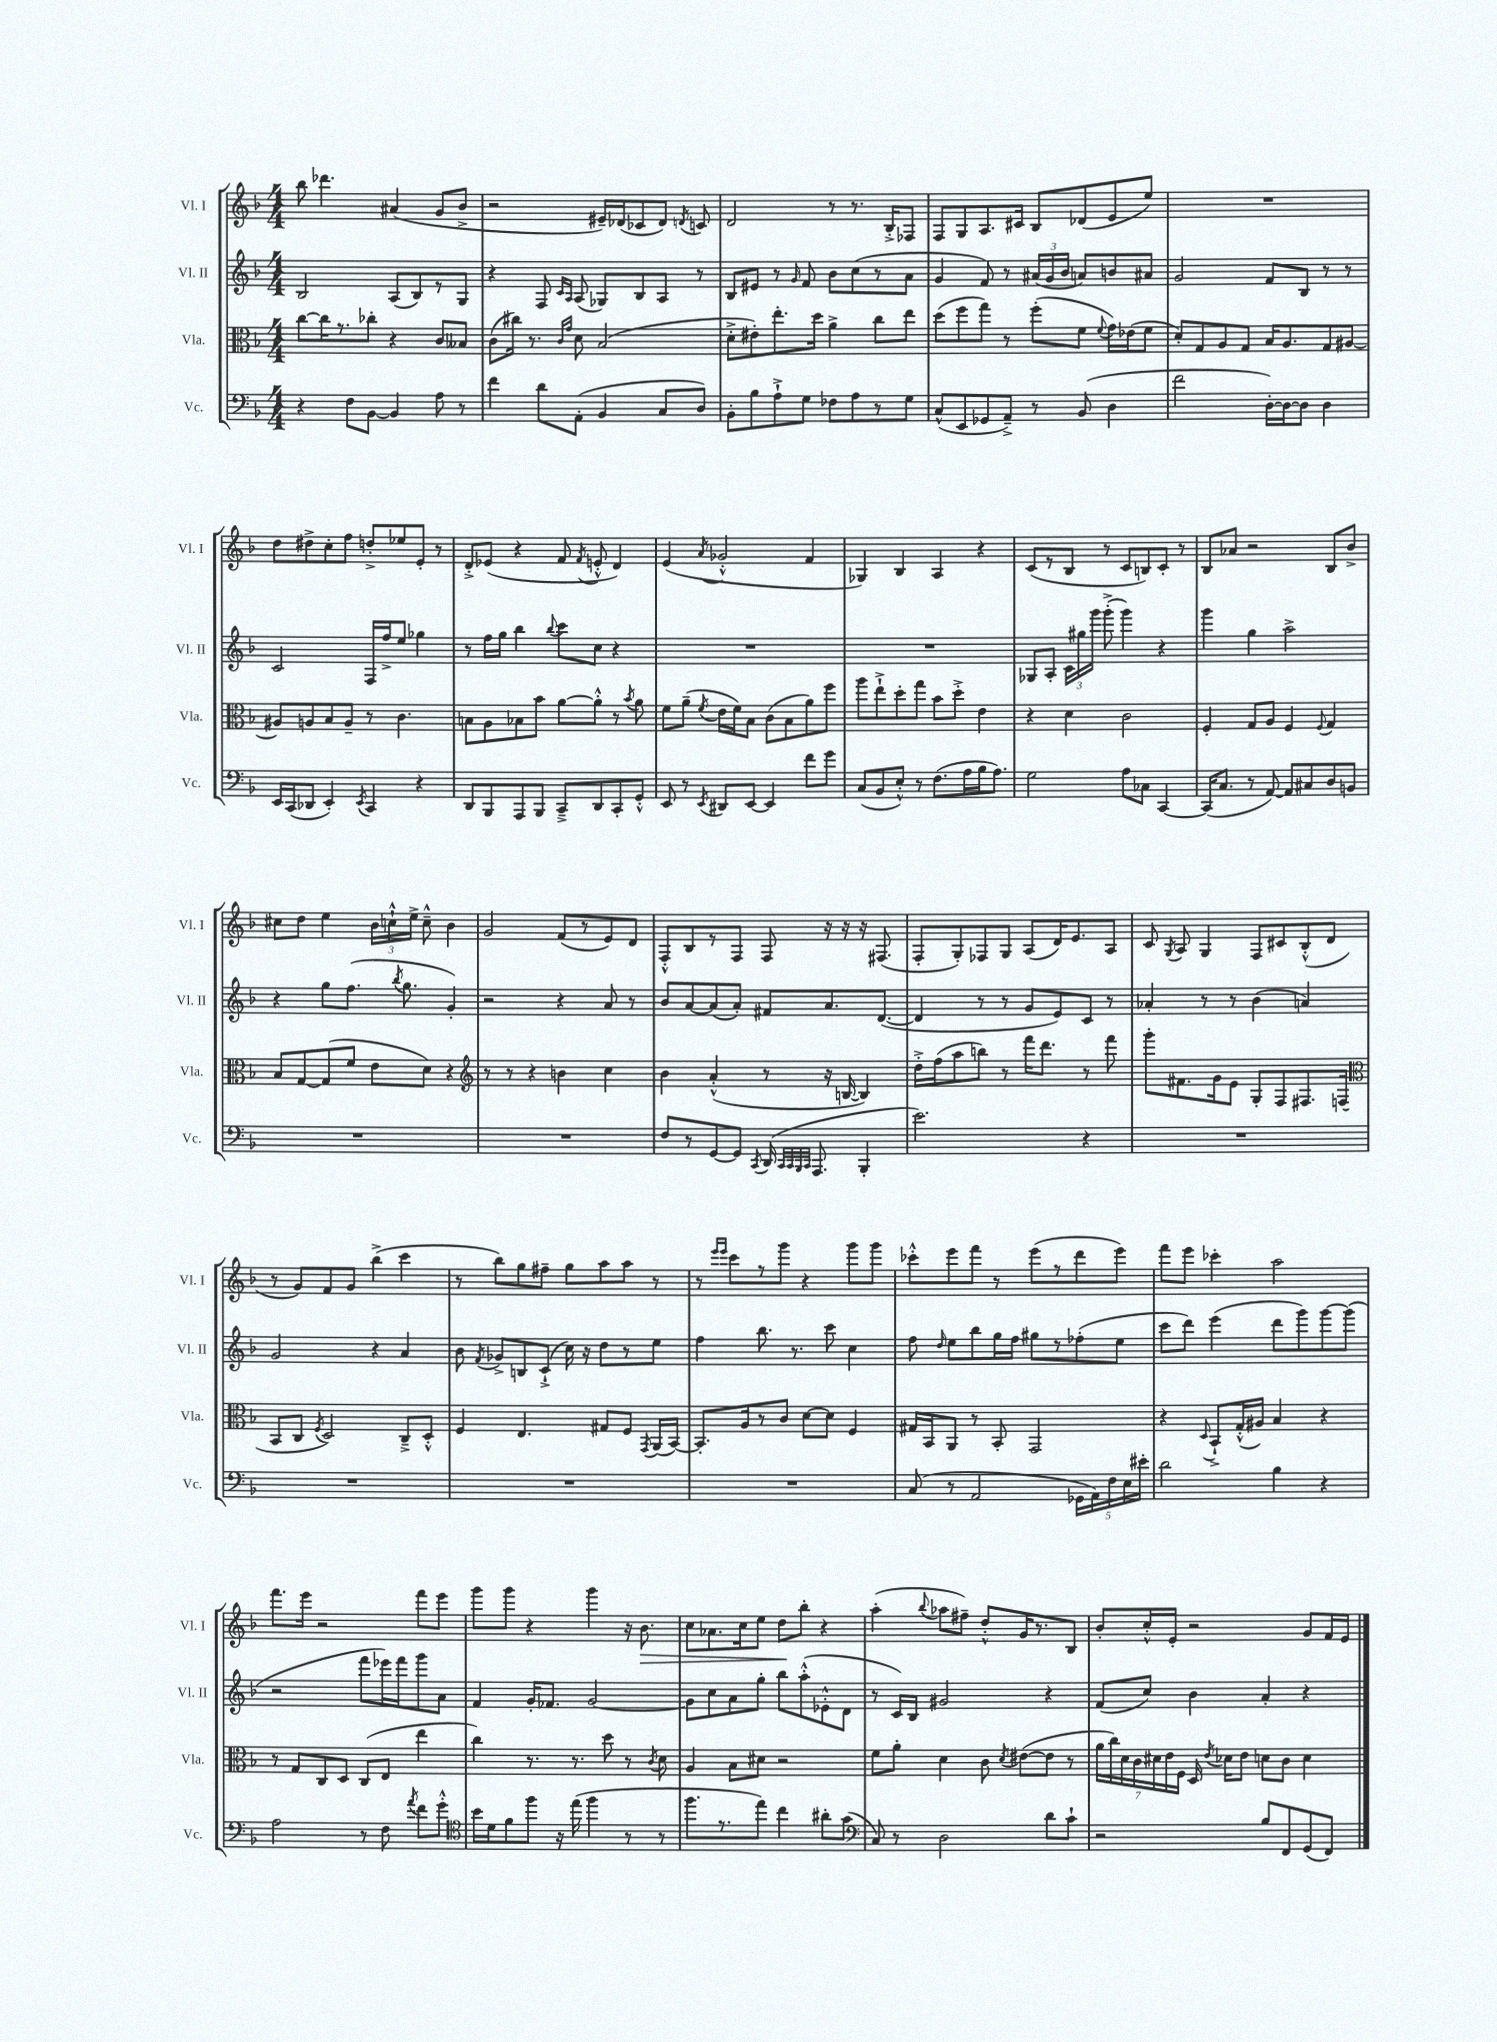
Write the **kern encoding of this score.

**kern	**kern	**kern	**kern
*staff4	*staff3	*staff2	*staff1
*clefF4	*clefC3	*clefG2	*clefG2
*k[b-]	*k[b-]	*k[b-]	*k[b-]
*M4/4	*M4/4	*M4/4	*M4/4
4r	[8cc\L	2B-/	8bb-\
.	16cc\]K	.	4.ddd-\
.	8.r	.	.
8F\L	.	.	.
[8BB-\J	8cc-'\J	.	.
4BB-/]	4r	(8A/L	(4a#/
.	.	8B-/)	.
8A\	8c/L	8r	8g/L
8r	8B--/J	8G/J	8b-^/J
=	=	=	=
4f\	(8c\L	4r	2r
.	16cc#\Jk)	.	.
.	8.r	.	.
8d\L	.	8F/	.
.	16qqc/LL	16qqc/LL	.
.	16qqg/JJ	16qqA/JJ	.
(8AA'\J	8d\	(8A/	.
4BB-/	(2B-/	8G-/L)	16e#~/LL)
.	.	.	(16d-/J
.	.	8B-/	8c-/
8C/L	.	8A/J	8d-/J)
.	.	.	8qd/
8D/J)	.	8r	8c/
=	=	=	=
8BB-'\L	8d'^\L	8B-/L	2d/
8B-\	8e#'\)	8e#/J	.
8A`^\	8.ee'\	8r	.
.	.	16qqg/	.
8G\J	.	8f/	.
.	16dd\Jk	.	.
8F-\L	4a^\	8b-\L	8r
8A\	.	(8cc\	8.r
8r	8cc\L	8r	.
.	.	.	16B-'^/LK
8G\J	8ee\J	8a\J	8F-/J
=	=	=	=
(8C^^/L	(8dd\L	4g/	8F/L
8EE/	8ff\	.	8G/
8GG-/	8gg\J)	8f/)	8.A/
8AA~^/J)	8r	8r	.
.	.	.	16c#/Jk
8r	(8ff'\L	(24a#/LL	8B-/L
.	.	24g/	.
.	.	24b-/JJ	.
(8BB-/	8f\J	8a/L)	(8d-/
.	8qqf/	.	.
4D\	16g\LL)	8b/	8e/
.	(16e-\J	.	.
.	8f\J	8a#/J	8ee/J)
=	=	=	=
2f\	8d'/L)	2g/	1r
.	8G/	.	.
.	8A/	.	.
.	8G/J	.	.
[16D'\LL)	16B-/LK	8f/L	.
16D\_J	8.A/	.	.
8D\]J	.	8B-/J	.
4D\	8G/	8r	.
.	[8A#/J	8r	.
=	=	=	=
16EE/LL	8A#/]L	2c/	8dd\L
(16CC/J	.	.	.
8DD-/J	8A/	.	8dd#^\
4EE'/)	8B-/	.	8cc'\
.	8A~/J	.	8ff\J
8qEE/	.	.	.
4CC/	8r	16F/LL	8dd'^/L
.	.	16ff^/J	.
.	4.c\	8ee/J	8ee-/
4r	.	4gg-\	8e'/J
.	.	.	8r
=	=	=	=
8DD/L	8B\L	8r	8d'^/L
8BBB-/	8A\	16ff\LL	(8e-/J
.	.	16gg\JJ	.
8AAA/	8B-\	4bb-\	4r
8BBB-/J	8b-\J	.	.
.	.	8qqbb-/	.
8CC~^/L	[8a\L	8ccc\L	8f/
.	.	.	8qf/
8DD/	8a'^^\]J	8cc\J	8e'^^/
8CC'/	8r	4r	4d/)
.	8qb-/	.	.
8GG'^^/J	8a\	.	.
=	=	=	=
8EE/	8f\L	1r	(4e/
8r	(8a~\J	.	.
8qEE/	8qf/	.	8qa/
8DD#/L	16e\LL	.	2g-'^^/
.	16f\J)	.	.
[8EE/J	8B-\J	.	.
4EE/]	(8c\L	.	.
.	8B-\	.	.
8f\L	8a\)	.	4f/
8g\J	8ff\J	.	.
=	=	=	=
(8C/L	8aa\L	1r	4G-/)
8BB-/	8ee`^\	.	.
8E'^^/J)	8dd'\	.	4B-/
8r	8gg\J	.	.
(8.F\L	8b-\L	.	4A/
.	8dd'^\J	.	.
16A\L	.	.	.
16B-\J	4e\	.	4r
8.A\J)	.	.	.
=	=	=	=
2G\	4r	8G-/L	(8c/L
.	.	8A'/J	8r
.	4d\	24c\LL	8B-/J
.	.	24gg#\	.
.	.	24ggg\JJ	.
.	.	(8ggg'^\	8r
8A\L	2c\	4ggg\)	8c/L
8C-\J	.	.	8B/)
[4CC/	.	4r	8c'/J
.	.	.	8r
=	=	=	=
(16CC/]LK	4F'/	4ggg\	8B-/L
8.C/J	.	.	.
.	.	.	8a-/J
8r	8G/L	4gg\	2r
[8AA/)	8A/J	.	.
8AA/]L	4F/	2aa^\	.
8C#/	.	.	.
.	8qqF/	.	.
8D/	4G/	.	8B-/L
8BB/J	.	.	8b-^/J
=	=	=	=
1r	8B-/L	4r	8cc#\L
.	[8G/	.	8dd\J
.	(8G/]	8gg\L	4ee\
.	8f/J	(8.ff\J	.
.	8e\L	.	24b-\LL
.	.	.	24cc`^^\
.	.	8qbb-/	.
.	.	8.gg\	.
.	.	.	24ee^\JJ
.	8d\J)	.	8cc~^^\
.	4r	4g'/)	4b-\
=	=	=	=
*	*clefG2	*	*
1r	8r	2r	2g/
.	8r	.	.
.	4r	.	.
.	4b\	4r	(8f/L
.	.	.	8r
.	4cc\	8a/	8e/)
.	.	8r	8d/J
=	=	=	=
8F/L	4b-\	8b-/L	8F'^^/L
8r	.	[8a/	8B-/
[8GG/	(4a'^^/	(8a/]	8r
8GG/]J	.	8a'/J)	8F/J
8qCC/	.	.	.
(16DD/	8r	8f#/L	8F/
32qqCC/LLL	.	.	.
32qqCC/	.	.	.
32qqBBB-/	.	.	.
32qqCC/JJJ	.	.	.
8.AAA/	.	.	.
.	16r	8.a/	16r
.	[16B/	.	16r
4BBB-'/	4B/])	.	16r
.	.	([8.d/J	(8.F#/
=	=	=	=
2.e\)	16dd'^\LL	4d/]	8F'/L
.	(16ff\J	.	.
.	8aa\	.	8G'/)
.	8bb\J)	8r	8F-/
.	8r	8r	8G/J
.	16fff\LK	8g/L	(8A/L
.	8.ddd\J	.	.
.	.	8e/)	16d/K)
.	.	.	8.e/
4r	8r	8c/J	.
.	8fff\	8r	8A/J
=	=	=	=
1r	8ggg'\L	4a-'/	8c/
.	.	.	8qG/
.	8.f#\	.	8A/
.	.	8r	4G/
.	16g\k	.	.
.	8e\J	8r	.
.	8G'/L	(4b-\	8F/L
.	8F/	.	8c#/
.	8.F#/	4a/)	(8B-'^^/
.	.	.	8d/J
.	(16F/Jk	.	.
=	=	=	=
*	*clefC3	*	*
1r	8BB-/L	2g/	8r
.	8C/J	.	8g/L)
.	8qF/	.	.
.	2D/)	.	8f/
.	.	.	8g/J
.	.	4r	(4bb-^\
.	8C~^/L	4a/	4ccc\
.	8D'^^/J	.	.
=	=	=	=
1r	4F/	8b-\	8r
.	.	8qf/	.
.	.	8g-^/L	8bb-\L)
.	4.E/	8B/	8gg\
.	.	(8c`^/J	8ff#~\J
.	.	16cc\)	8gg\L
.	.	16r	.
.	8G#/L	8dd\L	8aa\
.	8F/J	8r	8aa\J
.	8qGG/	.	.
.	(16AA/LL	8ee\J	8r
.	[16BB-/JJ)	.	.
=	=	=	=
1r	8.BB-'/]L	4ff\	8r
.	.	.	16qqeee/LL
.	.	.	16qqeee/JJ
.	.	.	8ccc\L
.	16A/k	.	.
.	8r	8.bb-\	8r
.	8c/J	.	8ggg\J
.	.	8.r	.
.	[8d\L	.	4r
.	8d\]J	8ccc\	.
.	4F/	4cc\	8ggg\L
.	.	.	8ggg\J
=	=	=	=
(8C/	16G#/LL	8ff\	8ccc-'^^\L
.	16BB-/J	.	.
.	.	16qqdd/	.
8r	8AA/J	8ee\L	8eee\
2AA/	8r	8bb-\	8fff\J
.	8BB-'/	16gg\L	8r
.	.	16ff\JJ	.
.	2GG/	8gg#\L	(8eee\L
.	.	8r	8r
20GG-\LL	.	(8ff-'\	8ddd\
20AA\)	.	.	.
20F\	.	.	.
.	.	8ee\J	8eee\J)
20E\	.	.	.
20e#'\JJ	.	.	.
=	=	=	=
2d\	4r	8ccc\L	8fff\L
.	.	8ddd\J)	8eee\J
.	8qqD/	.	.
.	8BB-`^/L	(4eee\	4ccc-'\
.	(16G'^^/L	.	.
.	16A#/JJ)	.	.
4B-\	4B-/	8ddd\L	2aa\
.	.	8ggg\)	.
4r	4r	[8ggg\	.
.	.	(8ggg\]J	.
=	=	=	=
2A\	8r	2r	8.fff\L
.	8G/L	.	.
.	.	.	16eee\Jk
.	8C/	.	2r
.	8D/J	.	.
8r	(8C/L	8fff\L	.
8F\	8E/J	16eee-\L)	.
.	.	16fff\J	.
8qa/	.	.	.
8f\L	4ee\	8ggg\	8fff\L
8g'^^\J	.	8a\J	8eee\J
=	=	=	=
*clefC4	*	*	*
16b-\LL	4cc\)	4f/	8ggg\L
16d\J	.	.	.
8f\	.	.	8ggg\J
8ff\J	8.r	16g'/LK	4r
.	.	8.f-/J	.
16r	.	.	.
(16ee\	8.r	.	.
4ff\	.	[2g/	4ggg\
.	8dd\	.	.
8r	8r	.	16r
.	.	.	8.b-\
.	8qc/	.	.
8r	8d\	.	.
=	=	=	=
8.ff\L	4A/	8g\]L	8cc\L
.	.	8cc\	8.a-\
8.r	.	.	.
.	8B-\L	8a\	.
.	.	.	16cc\k
8ee\J)	8d#\J	8gg'\J	8ee\J
4cc\	2r	8bb-\L	8dd\L
.	.	(8aa'^^\	8bb-'\J
8a#'\L	.	8e-'^^\	4r
(8g\J	.	8d\J	.
=	=	=	=
*clefF4	*	*	*
8C/)	8f\L	8r	(4aa'\
8r	8a'\J	16c/LL)	.
.	.	16B-/JJ	.
.	.	.	8qqbb-/
2D\	4d\	2g#/	8aa-\L
.	.	.	8ff#~\J)
.	8c\	.	8dd'^^/L
.	8qd/	.	.
.	([8e#\L	.	16g/K
.	.	.	8.r
8d\L	8e#\]J	4r	.
8c`\J	8r	.	8B-/J
=	=	=	=
2r	28a\LL	(8f/L	8b-'/L
.	28cc\)	.	.
.	28d\	.	.
.	28c\	.	.
.	.	8cc/J)	16cc'^^/L
.	28d#\	.	.
.	28e\	.	.
.	.	.	16e'/JJ
.	28F\JJ	.	.
.	16D/	4b-\	2r
.	8qe/	.	.
.	16d-\LK	.	.
.	8e\J	.	.
8B-/L	8d\L	4a'/	.
8FF/	8c\J	.	.
(8GG/	4d\	4r	8g/L
8FF/J)	.	.	16f/L
.	.	.	16e/JJ
==	==	==	==
*-	*-	*-	*-
